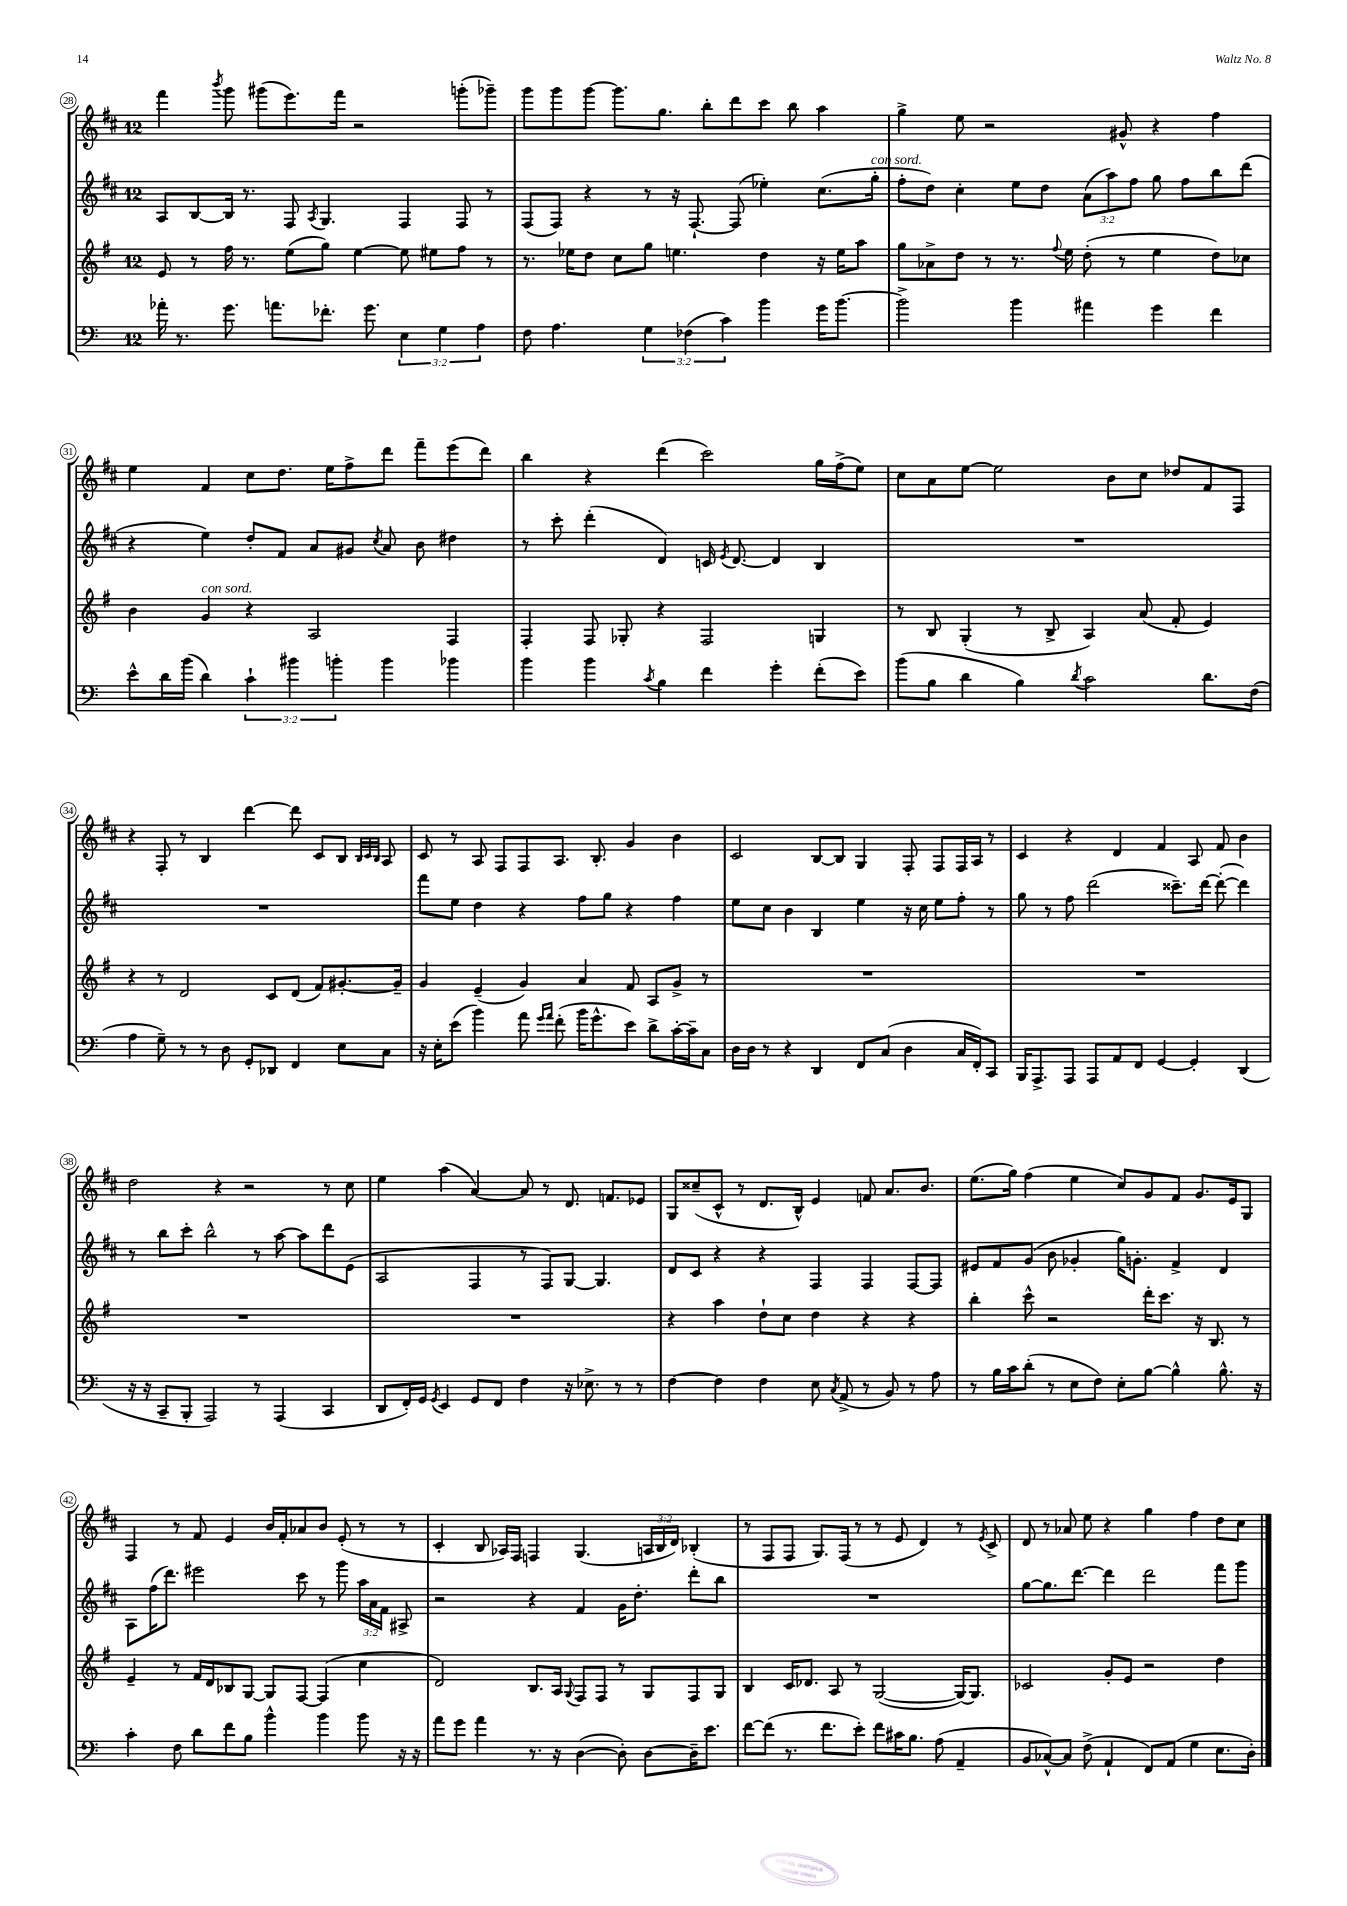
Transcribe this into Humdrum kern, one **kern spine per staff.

**kern	**kern	**kern	**kern
*staff4	*staff3	*staff2	*staff1
*clefF4	*clefG2	*clefG2	*clefG2
*k[]	*k[f#]	*k[f#c#]	*k[f#c#]
*M12/8	*M12/8	*M12/8	*M12/8
16a-'\	8e/	8A/L	4fff#\
8.r	.	.	.
.	8r	[8B/	.
.	.	.	8qbbb/
8.g\	16ff#\	16B/]Jk	8ggg\
.	8.r	8.r	.
.	.	.	(8ggg#\L
8.a\L	.	.	.
.	(8ee\L	8F#/	8.eee\)
.	.	8qA/	.
8.f-'\J	8gg\J)	4.G/	.
.	.	.	16fff#\Jk
.	[4ee\	.	2r
8.g\	.	.	.
6E\	8ee\]	4F#/	.
.	8ee#\L	.	.
6G\	.	.	.
.	8ff#\J	8F#/	(8ggg'\L
6A\	.	.	.
.	8r	8r	8ggg-~\J)
=	=	=	=
8F\	8.r	(8F#/L	8ggg\L
4.A\	.	8F#/J)	8ggg\
.	16ee-\LK	.	.
.	8dd\J	4r	[8ggg\J
.	8cc\L	.	8.ggg\]L
6G\	8gg\J	8r	.
.	.	.	8.gg\J
.	4.ee\	16r	.
(6F-\	.	.	.
.	.	[8.F#`/	.
.	.	.	8bb'\L
6c\)	.	.	.
.	.	(8F#/]	8ddd\
4b\	4dd\	4ee-'\)	8ccc#\J
.	.	.	8bb\
16g\LK	16r	(8.cc#\L	4aa\
[8.b\J	16ee\LK	.	.
.	8aa\J	.	.
.	.	16gg'\Jk	.
=	=	=	=
2b^\]	8gg\L	8ff#'\L	4gg^\
.	8a-^\	8dd\J)	.
.	8dd\J	4cc#'\	8ee\
.	8r	.	2r
4b\	8.r	8ee\L	.
.	.	8dd\J	.
.	8qqff#/	.	.
.	16ee\	.	.
4a#\	(8dd'\	(12a\L	.
.	.	12aa\)	.
.	8r	.	8g#^^/
.	.	12ff#\J	.
4g\	4ee\	8gg\	4r
.	.	8ff#\L	.
4f\	8dd\L)	8bb\	4ff#\
.	8cc-\J	(8ddd\J	.
=	=	=	=
8e^^\L	4b\	4r	4ee\
16d\L	.	.	.
(16b\JJ	.	.	.
4d\)	4g/	4ee\)	4f#/
6c`\	4r	8dd'/L	8cc#\L
.	.	8f#/J	8.dd\J
6b#\	.	.	.
.	2A/	8a/L	.
.	.	.	16ee\LK
6b'\	.	.	.
.	.	8g#/J	8ff#^\
.	.	8qcc#/	.
4b\	.	8a/	8ddd\J
.	.	8b\	8fff#~\L
4b-\	4F#/	4dd#\	(8eee\
.	.	.	8ddd\J)
=	=	=	=
4b\	4F#'/	8r	4bb\
.	.	8ccc#'\	.
4b\	8F#/	(4ddd'\	4r
.	8G-'/	.	.
8qc/	.	.	.
4B\	4r	4d/)	(4ddd\
4f\	2F#/	16c/	2ccc#\)
.	.	8qe/	.
.	.	[8.d/	.
4g'\	.	4d/]	.
(8f'\L	4G/	4B/	16gg\LL
.	.	.	(16ff#^\J
8e\J)	.	.	8ee\J)
=	=	=	=
(8b\L	8r	1.r	8cc#\L
8B\J	8B/	.	8a\
4d\	(4G'/	.	[8ee\J
.	.	.	2ee\]
4B\)	8r	.	.
.	8B^/	.	.
8qd/	.	.	.
2c\	4A/)	.	.
.	.	.	8b\L
.	(8a/	.	8cc#\J
.	8f#'/	.	8dd-/L
8.d\L	4e/)	.	8f#/
.	.	.	8F#/J
(16F\Jk	.	.	.
=	=	=	=
4A\	4r	1.r	4r
8G~\)	8r	.	8F#'/
8r	2d/	.	8r
8r	.	.	4B/
8D\	.	.	.
8GG'/L	.	.	[4ddd\
8DD-/J	8c/L	.	.
4FF/	(8d/J	.	8ddd\]
.	8f#/L)	.	8c#/L
8E\L	[8.g#'/	.	8B/J
.	.	.	32qqB/LLL
.	.	.	32qqc#/
.	.	.	32qqB/JJJ
8C\J	.	.	8A/
.	16g#~/]Jk	.	.
=	=	=	=
16r	4g/	8fff#\L	8c#/
16E'\LK	.	.	.
(8e\J	.	8ee\J	8r
4b\)	(4e~/	4dd\	8A/
.	.	.	8F#/L
8a\	4g/)	4r	8F#/
16qqg/LL	.	.	.
16qqa/JJ	.	.	.
(8f'\	.	.	8.A/J
16b\LK	4a/	8ff#\L	.
8.g^^\	.	.	8.B'/
.	.	8gg\J	.
8e\J)	8f#/	4r	4g/
8d^\L	8A/L	.	.
[16c'\L	8g^/J	4ff#\	4b\
16c~\]J	.	.	.
8C\J	8r	.	.
=	=	=	=
16D\LL	1.r	8ee\L	2c#/
16D\JJ	.	.	.
8r	.	8cc#\J	.
4r	.	4b\	.
4DD/	.	4B/	[8B/L
.	.	.	8B/]J
8FF/L	.	4ee\	4G/
(8C/J	.	.	.
4D\	.	16r	8F#'/
.	.	16cc#\	.
.	.	8ee\L	8F#/L
16C/LL	.	8ff#'\J	16F#/L
16FF'/J)	.	.	16A/JJ
8CC/J	.	8r	8r
=	=	=	=
16BBB/LK	1.r	8gg\	4c#/
8.AAA^/	.	.	.
.	.	8r	.
8AAA/J	.	8ff#\	4r
8AAA/L	.	(2ddd\	.
8AA/	.	.	4d/
8FF/J	.	.	.
[4GG/	.	.	4f#/
.	.	8.ccc##~\L)	.
4GG'/]	.	.	8A/
.	.	[16ddd\Jk	.
.	.	(8ddd'\_	8f#/
(4DD/	.	4ddd\])	4b\
=	=	=	=
16r	1.r	8r	2dd\
16r	.	.	.
8CC~/L	.	8bb\L	.
8BBB'/J	.	8ccc#'\J	.
2AAA/)	.	2bb^^\	.
.	.	.	4r
.	.	.	2r
8r	.	8r	.
(4AAA/	.	[8aa\	.
.	.	8aa\]L	.
4CC/	.	8ddd\	8r
.	.	(8e\J	8cc#\
=	=	=	=
8DD/L	1.r	2A/	4ee\
16FF'/L)	.	.	.
16GG/JJ	.	.	.
8qGG/	.	.	.
4EE/	.	.	(4aa\
8GG/L	.	4F#/	[4a/)
8FF/J	.	.	.
4F\	.	8r	8a/]
.	.	8F#/L)	8r
16r	.	[8G/J	8.d/
8.E-^\	.	.	.
.	.	4.G/]	.
.	.	.	8.f/L
8r	.	.	.
8r	.	.	8e-/J
=	=	=	=
[4F\	4r	8d/L	8G/L
.	.	8c#/J	(8cc##~/
4F\]	4aa\	4r	8c#^^/J
.	.	.	8r
4F\	8dd`\L	4r	8.d/L
.	8cc\J	.	.
.	.	.	16B^^/Jk)
8E\	4dd\	4F#/	4e/
8qC/	.	.	.
(8AA^/	.	.	.
8r	4r	4F#/	8f/
8BB/)	.	.	8.a/L
8r	4r	[8F#/L	.
.	.	.	8.b/J
8A\	.	8F#/]J	.
=	=	=	=
8r	4bb'\	8e#/L	(8.ee\L
16B\LL	.	8f#/	.
16c\J	.	.	16gg\Jk)
(8d'\J	8ccc^^\	(8g/J	(4ff#\
8r	2r	8b\	.
8E\L	.	4g-'/	4ee\
8F\J)	.	.	.
8E'\L	.	16gg\LK)	8cc#/L)
.	.	8.g'\J	.
[8B\J	16ddd'\LK	.	8g/
.	8.ccc\J	.	.
4B^^\]	.	4f#^/	8f#/J
.	16r	.	8.g/L
.	8.B/	.	.
8.B^^\	.	4d/	.
.	.	.	16e/k
.	8r	.	8G/J
16r	.	.	.
=	=	=	=
4c'\	4e~/	8A\L	4F#/
.	.	(16ff#\K	.
.	.	8.ddd\J)	.
8F\	8r	.	8r
8d\L	16f#/LL	2eee#\	8f#/
.	16d/J	.	.
8f\	8B-/	.	4e/
8B\J	[8G/J	.	.
4b^^\	8G/]L	.	16b/LL
.	.	.	16f#'/J
.	[8F#/J	8ccc#\	8a-/
4b\	(4F#/]	8r	8b/J
.	.	8ggg\	(8e'/
8b\	4cc\	24aa\LL	8r
.	.	24a\	.
.	.	24f#\JJ	.
16r	.	8A#^/	8r
16r	.	.	.
=	=	=	=
8a\L	2d/)	2r	4c#'/
8g\J	.	.	.
4a\	.	.	8B/
.	.	.	16A-/LL)
.	.	.	16F#/JJ
8.r	8.B/L	4r	4F/
16r	16A/Jk	.	.
.	8qqG/	.	.
([4D\	8F#/L	4f#/	(4.G/
.	8F#/J	.	.
8D'\])	8r	16g\LK	.
.	.	8.dd'\J	.
[8D\L	8G/L	.	24A/LL
.	.	.	24B/
.	.	.	24d/JJ)
16D~\]K	8F#/	8ddd'\L	(4B-'/
8.e\J	.	.	.
.	8G/J	8bb\J	.
=	=	=	=
[8f\L	4B/	1.r	8r
(8f\]J	.	.	8F#/L
8.r	16c/LK	.	8F#/J
.	8.d-/J	.	.
.	.	.	8.G/L)
8.f\L	.	.	.
.	8A/	.	.
.	.	.	(16F#/Jk
8e'\J)	8r	.	8r
8f\L	([2G/	.	8r
16c#\K	.	.	8e/
8.B\J	.	.	.
.	.	.	4d/)
(8A\	.	.	.
4AA~/	16G/_LK)	.	8r
.	8.G/]J	.	.
.	.	.	8qe/
.	.	.	8c#^/
=	=	=	=
8BB/L	2c-/	[8gg\L	8d/
[8C-^^/)	.	8.gg\]	8r
8C-/]J	.	.	8a-/
.	.	[8.ddd\J	.
(8F^\	.	.	8ee\
4AA`/	8g'/L	4ddd\]	4r
.	8e/J	.	.
8FF/L)	2r	2ddd\	4gg\
(8AA/J	.	.	.
4G\	.	.	4ff#\
8.E\L	4dd\	8fff#\L	8dd\L
.	.	8ggg\J	8cc#\J
16D'\Jk)	.	.	.
==	==	==	==
*-	*-	*-	*-
